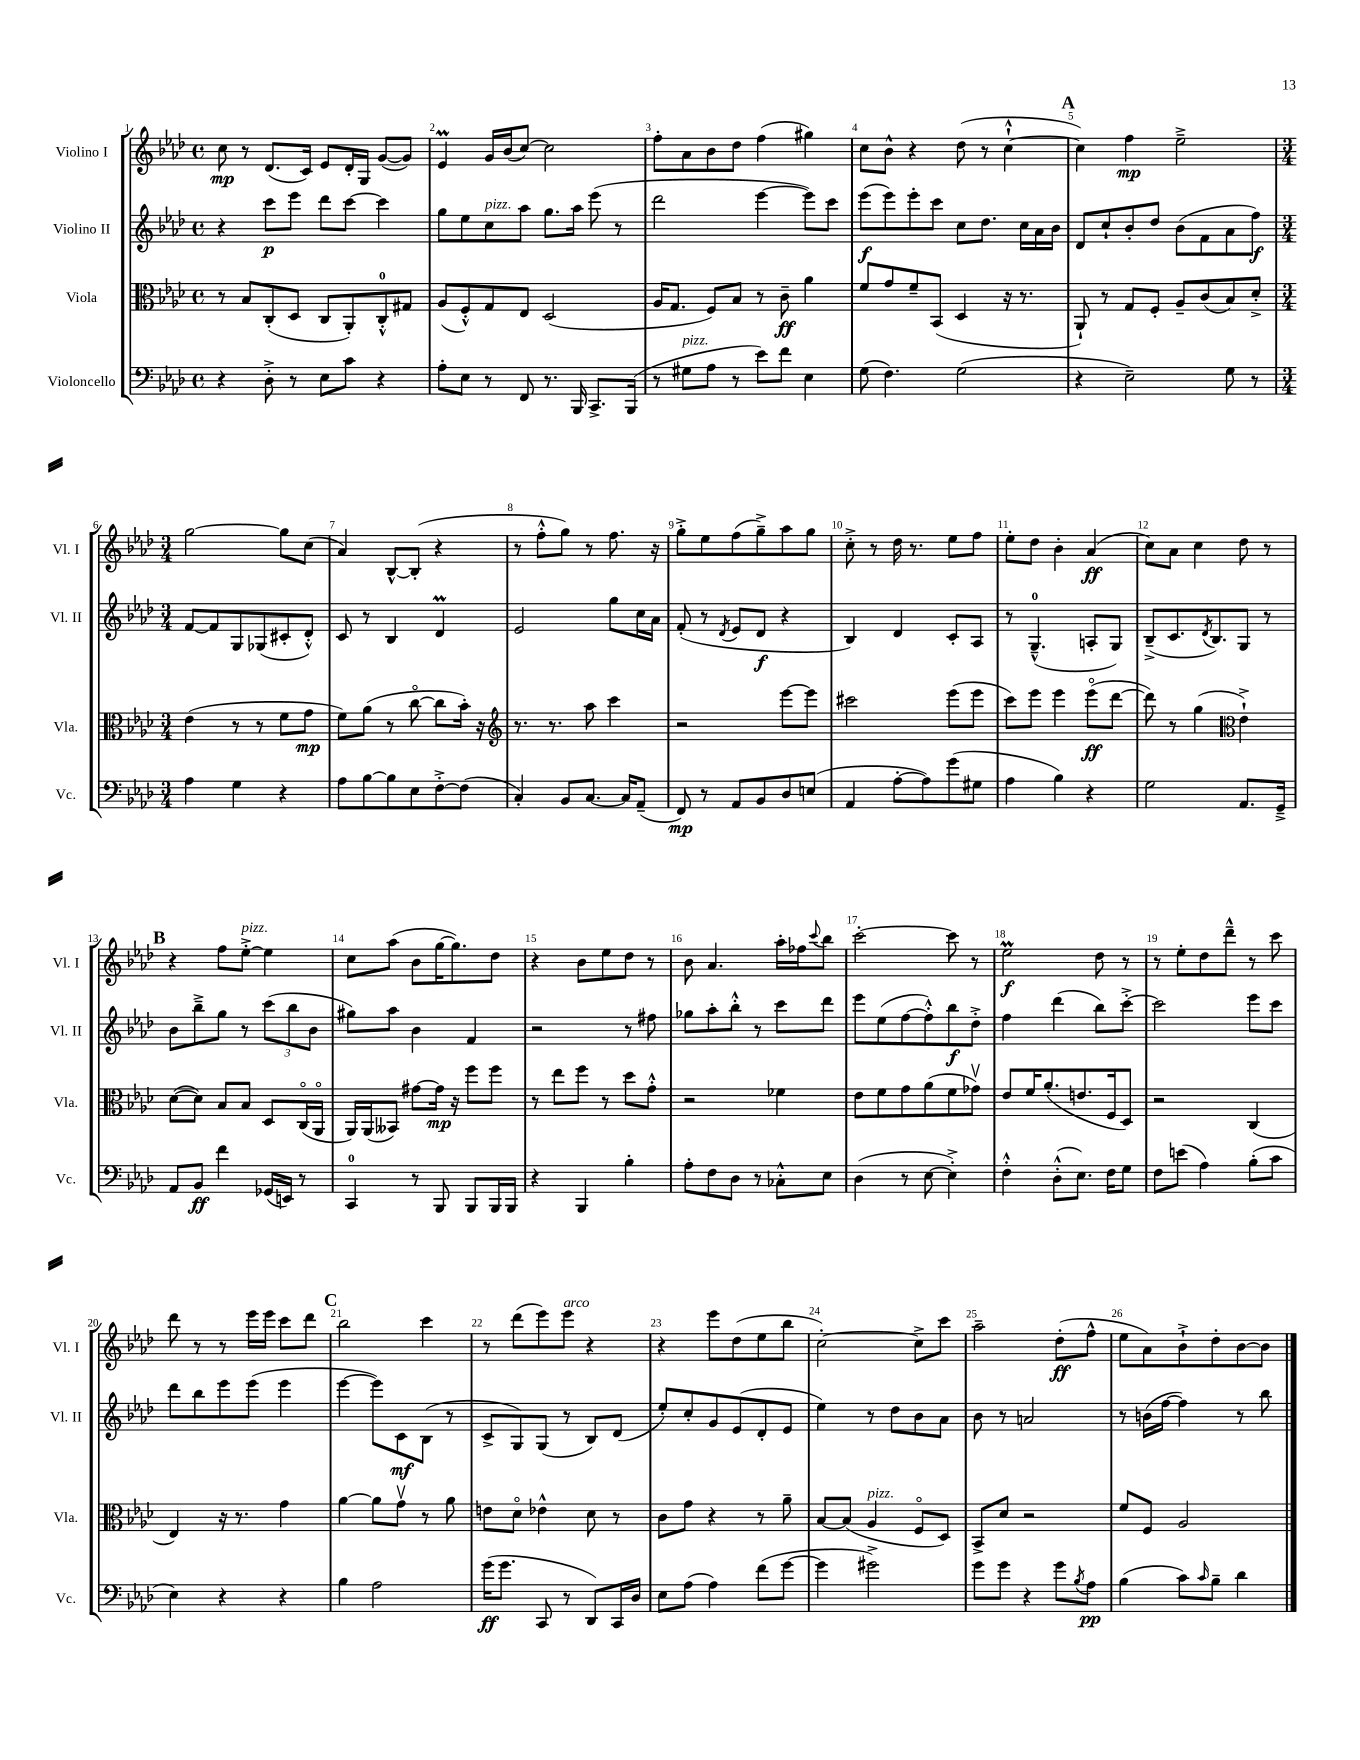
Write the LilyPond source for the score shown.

<<
\new StaffGroup <<
\new Staff = "s0" \with { instrumentName = "Violino I" shortInstrumentName = "Vl. I" } {
    \clef treble \key aes \major \defaultTimeSignature \time 4/4
    c''8\mp r8 des'8.( c'16) ees'8 des'16-. g16 g'8~( g'8) |
    ees'4\prall g'16 bes'16( c''8~) c''2 |
    f''8-. aes'8 bes'8 des''8 f''4( gis''4) |
    c''8 bes'8-^ r4 des''8( r8 c''4~-!-^ |
    \mark \markup { \bold "A" } c''4) f''4\mp ees''2---> |
    \numericTimeSignature \time 3/4 g''2~ g''8 c''8( |
    aes'4) bes8~-^ bes8-.( r4 |
    r8 f''8-.-^ g''8) r8 f''8. r16 |
    g''8-.-> ees''8 f''8( g''8--->) aes''8 g''8 |
    c''8-.-> r8 des''16 r8. ees''8 f''8 |
    ees''8-. des''8 bes'4-. aes'4\ff( |
    c''8) aes'8 c''4 des''8 r8 |
    \mark \markup { \bold "B" } r4 f''8 ees''8~-.->^\markup { \italic "pizz." } ees''4 |
    c''8 aes''8( bes'8 g''16~ g''8.) des''8 |
    r4 bes'8 ees''8 des''8 r8 |
    bes'8 aes'4. aes''16-. fes''16 \appoggiatura { c'''8 } bes''8 |
    c'''2~-. c'''8 r8 |
    ees''2\prall\f des''8 r8 |
    r8 ees''8-. des''8 des'''8---^ r8 c'''8 |
    des'''8 r8 r8 ees'''16 ees'''16 c'''8 des'''8 |
    \mark \markup { \bold "C" } bes''2 c'''4 |
    r8 des'''8( ees'''8) ees'''8^\markup { \italic "arco" } r4 |
    r4 ees'''8 des''8( ees''8 bes''8 |
    c''2~-.) c''8-> c'''8 |
    aes''2-- des''8-.\ff( f''8-^ |
    ees''8 aes'8) bes'8-!-> des''8-. bes'8~ bes'8 \bar "|." |
}
\new Staff = "s1" \with { instrumentName = "Violino II" shortInstrumentName = "Vl. II" } {
    \clef treble \key aes \major \defaultTimeSignature \time 4/4
    r4 c'''8\p ees'''8 des'''8 c'''8~ c'''4 |
    g''8 ees''8 c''8^\markup { \italic "pizz." } aes''8 g''8. aes''16 ees'''8( r8 |
    des'''2 ees'''4~ ees'''8) c'''8 |
    ees'''8\f( ees'''8) ees'''8-. c'''8 c''8 des''8. c''16 aes'16 bes'16 |
    \mark \markup { \bold "A" } des'8 c''8-! bes'8-. des''8 bes'8( f'8 aes'8 f''8\f) |
    \numericTimeSignature \time 3/4 f'8~ f'8 g8 ges8( cis'8-. des'8-.-^) |
    c'8 r8 bes4 des'4\prall |
    ees'2 g''8 c''16 aes'16 |
    f'8-.( r8 \acciaccatura { des'8 } ees'8 des'8\f r4 |
    bes4) des'4 c'8-. aes8 |
    r8 g4.-0---^( a8-. g8) |
    bes8--->( c'8. \acciaccatura { des'8 } bes8.) g8 r8 |
    \mark \markup { \bold "B" } bes'8 bes''8---> g''8 r8 \tuplet 3/2 { c'''8( bes''8 bes'8 } |
    gis''8) aes''8 bes'4 f'4 |
    r2 r8 fis''8 |
    ges''8 aes''8-. bes''8-.-^ r8 c'''8 des'''8 |
    ees'''8 ees''8( f''8~ f''8-.-^) bes''8\f des''8-.-> |
    f''4 des'''4( bes''8) c'''8~-.-> |
    c'''2 ees'''8 c'''8 |
    des'''8 bes''8 ees'''8 ees'''8( ees'''4 |
    \mark \markup { \bold "C" } ees'''4~ ees'''8) c'8\mf bes8( r8 |
    c'8-> g8) g8( r8 bes8) des'8( |
    ees''8-.) c''8-. g'8 ees'8( des'8-. ees'8 |
    ees''4) r8 des''8 bes'8 aes'8 |
    bes'8 r8 a'2 |
    r8 b'16( f''16~ f''4) r8 bes''8 \bar "|." |
}
\new Staff = "s2" \with { instrumentName = "Viola" shortInstrumentName = "Vla." } {
    \clef alto \key aes \major \defaultTimeSignature \time 4/4
    r8 bes8 c8-.( des8 c8 aes,8-.) c8-0-.-^ gis8 |
    aes8( f8-.-^) g8 ees8 des2( |
    aes16 g8. f8) bes8 r8 c'8--\ff aes'4 |
    f'8 g'8 f'8-- bes,8( des4 r16 r8. |
    \mark \markup { \bold "A" } aes,8-!) r8 g8 f8-. aes8-- c'8( bes8) des'8-.-> |
    \numericTimeSignature \time 3/4 ees'4( r8 r8 f'8 g'8\mp |
    f'8) aes'8( r8 c''8~\flageolet c''8 bes'16-.) r16 |
    \clef treble r8. r8. aes''8 c'''4 |
    r2 ees'''8~ ees'''8 |
    cis'''2 ees'''8( ees'''8 |
    c'''8) ees'''8 ees'''4 ees'''8\flageolet\ff( des'''8~ |
    des'''8) r8 g''4( \clef alto ees'4-!->) |
    \mark \markup { \bold "B" } des'8~( des'8) bes8 bes8 des8 c16\flageolet( aes,16\flageolet |
    aes,16) aes,16( beses,8) gis'8~ gis'16\mp r16 f''8 f''8 |
    r8 ees''8 f''8 r8 des''8 g'8-.-^ |
    r2 fes'4 |
    ees'8 f'8 g'8 aes'8( f'8 ges'8\upbow) |
    ees'8 f'16 aes'8.-.( e'8. f16 des8) |
    r2 c4( |
    ees4) r16 r8. g'4 |
    \mark \markup { \bold "C" } aes'4~ aes'8 g'8\upbow r8 aes'8 |
    e'8 des'8\flageolet ees'4-^ des'8 r8 |
    c'8 g'8 r4 r8 aes'8-- |
    bes8~ bes8( aes4^\markup { \italic "pizz." } f8\flageolet des8) |
    bes,8-> des'8 r2 |
    f'8 f8 aes2 \bar "|." |
}
\new Staff = "s3" \with { instrumentName = "Violoncello" shortInstrumentName = "Vc." } {
    \clef bass \key aes \major \defaultTimeSignature \time 4/4
    r4 des8-.-> r8 ees8 c'8 r4 |
    aes8-. ees8 r8 f,8 r8. bes,,16 c,8.-> bes,,16( |
    r8 gis8^\markup { \italic "pizz." } aes8 r8 ees'8) f'8 ees4 |
    g8( f4.) g2( |
    \mark \markup { \bold "A" } r4 ees2--) g8 r8 |
    \numericTimeSignature \time 3/4 aes4 g4 r4 |
    aes8 bes8~ bes8 ees8 f8~-.-> f8( |
    c4-.) bes,8 c8.~ c16 aes,8--( |
    f,8\mp) r8 aes,8 bes,8 des8 e8( |
    aes,4 aes8~-. aes8) g'8( gis8 |
    aes4 bes4) r4 |
    g2 aes,8. g,16---> |
    \mark \markup { \bold "B" } aes,8 bes,8\ff f'4 ges,16( e,16) r8 |
    c,4-0 r8 bes,,8 bes,,8 bes,,16 bes,,16 |
    r4 bes,,4 bes4-. |
    aes8-. f8 des8 r8 ces8-.-^ ees8 |
    des4( r8 ees8~ ees4-.->) |
    f4-.-^ des8-.-^( ees8.) f16 g8 |
    f8 e'8( aes4) bes8-.( c'8 |
    ees4) r4 r4 |
    \mark \markup { \bold "C" } bes4 aes2 |
    g'16\ff( g'8. c,8 r8 des,8) c,16 des16 |
    ees8 aes8( aes4) f'8( g'8~ |
    g'4 gis'2->) |
    g'8 g'8 r4 g'8 \acciaccatura { bes8 } aes8\pp |
    bes4( c'8) \grace { c'16 } bes8-- des'4 \bar "|." |
}
>>
>>
\layout { \context { \Score \override BarNumber.break-visibility = ##(#f #t #t) barNumberVisibility = #all-bar-numbers-visible } }
